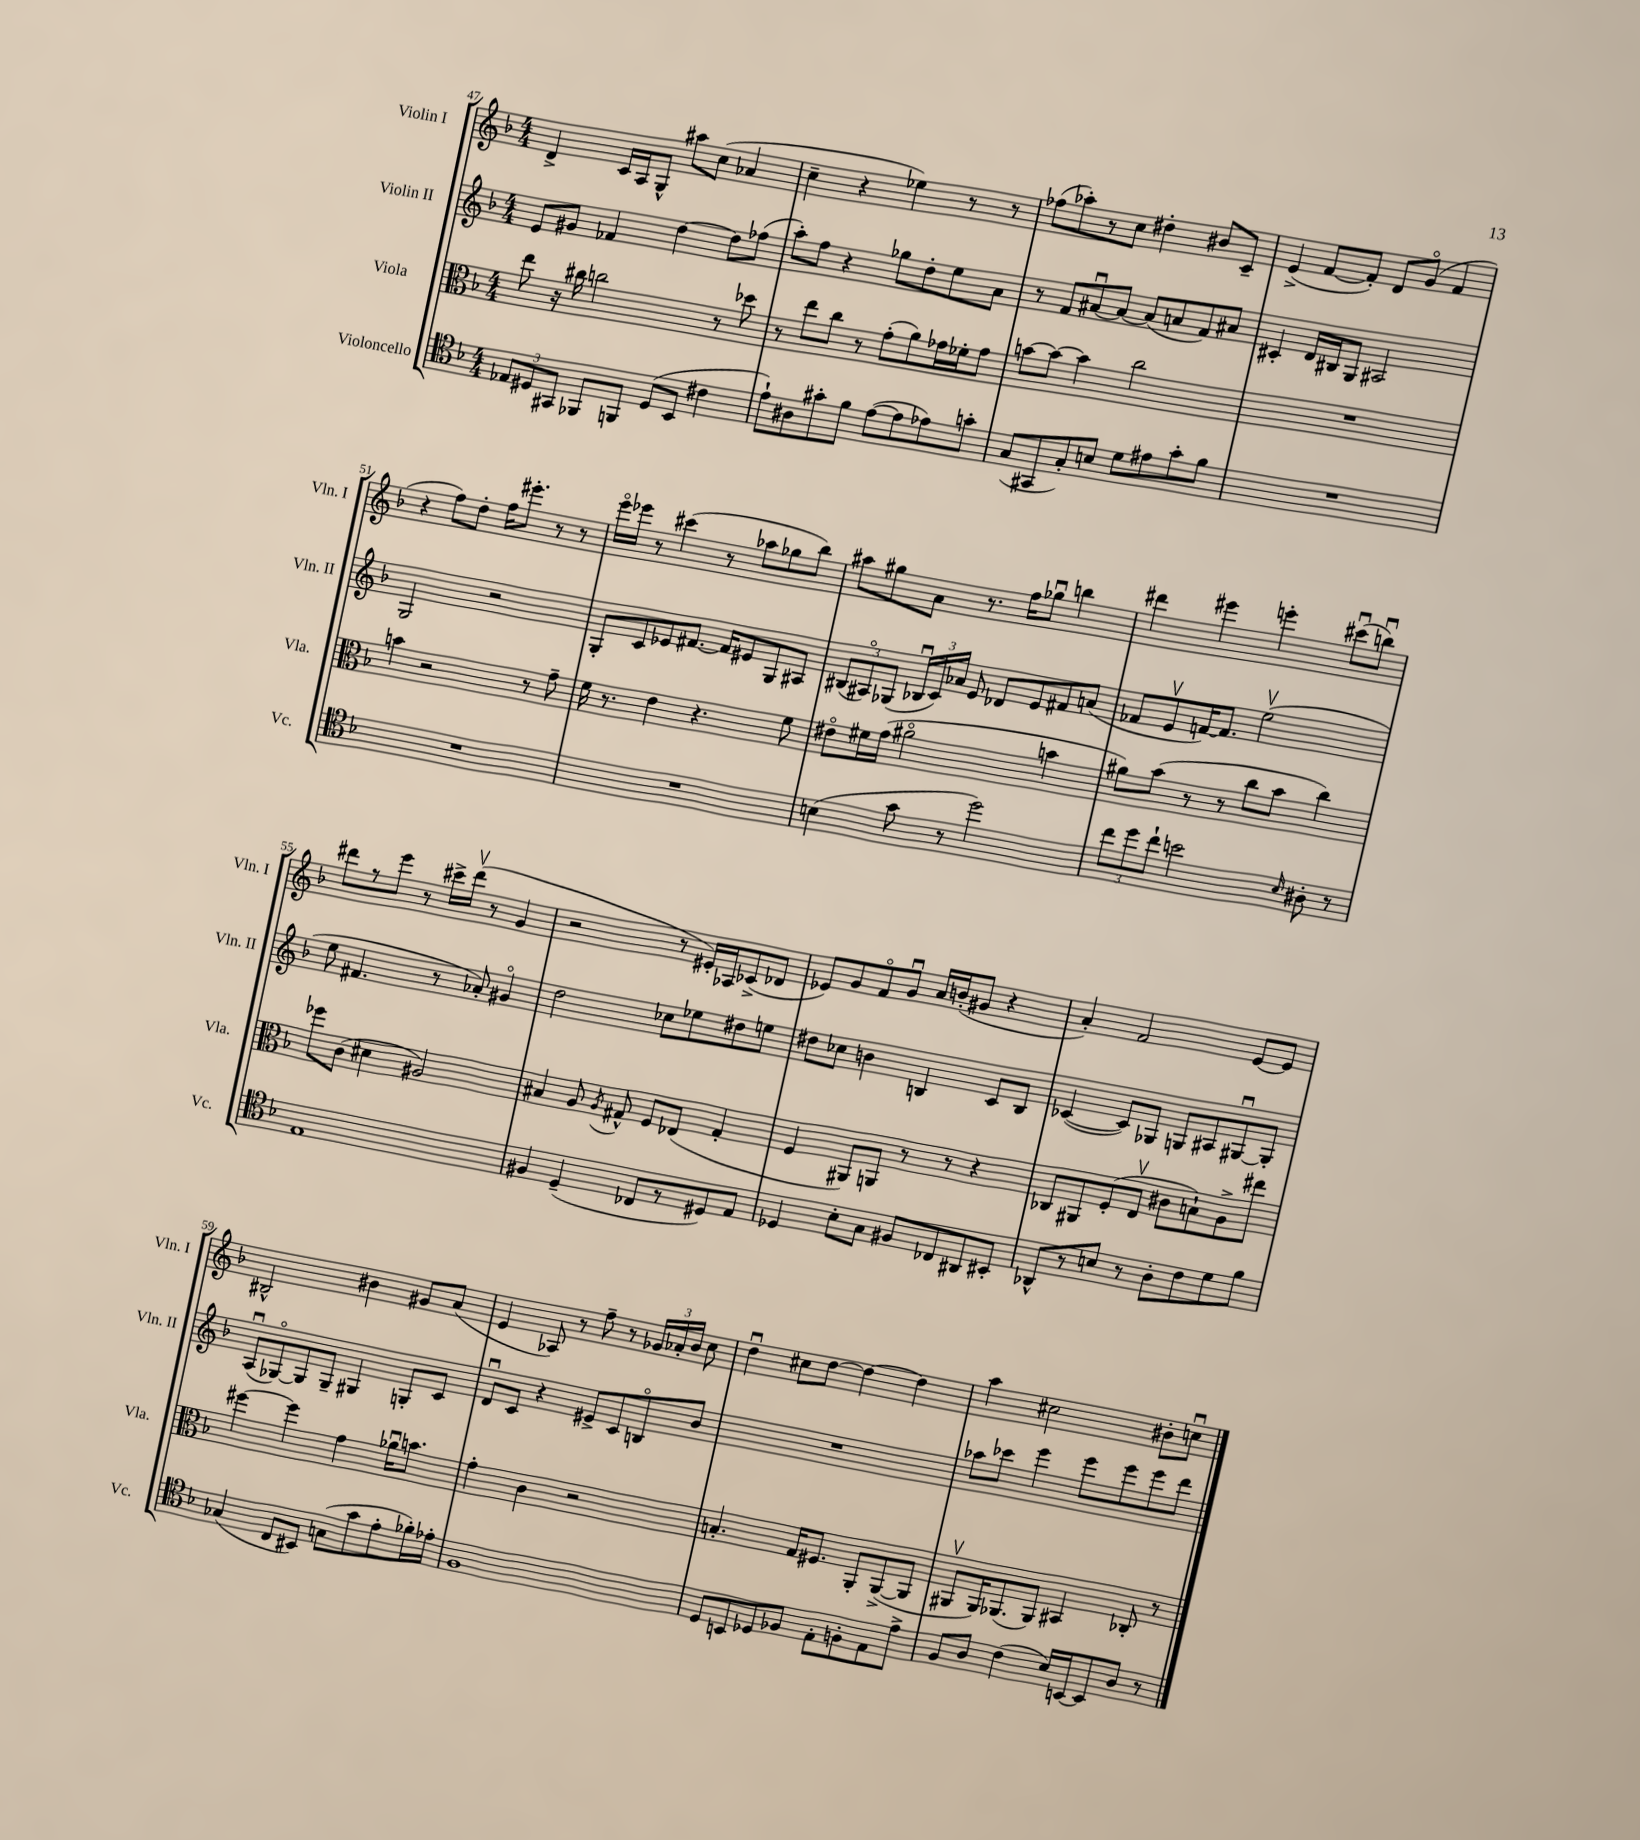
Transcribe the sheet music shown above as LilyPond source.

<<
\new StaffGroup <<
\new Staff = "s0" \with { instrumentName = "Violin I" shortInstrumentName = "Vln. I" } {
    \clef treble \key f \major \numericTimeSignature \time 4/4
    \autoBeamOff d'4-> c'16[ a16 g8]-^ ais''8[ c''8]( aes'4 |
    c''4-- r4 ees''4) r8 r8 |
    fes''8[( aes''8-.) r8 c''8] dis''4-. bis'8[ c'8]-- |
    e'4->( f'8[~ f'8]-.) d'8[ g'8]\flageolet( f'4 |
    r4 f''8[) d''8]-. f''16[ eis'''8.]-. r8 r8 |
    e'''16[\flageolet ees'''16] r8 cis'''4( r8 aes''8[ ges''8 bes''8]) |
    ais''8[ gis''8 a'8] r8. f''16[ ges''8]\downbow b''4 |
    dis'''4 eis'''4 e'''4-. cis'''8[\downbow( b''8]\downbow) |
    dis'''8[ r8 e'''8] r8 cis'''16[-> dis'''16]\upbow( r8 g'4 |
    r2 r8 eis'16[-.) aes16 ces'8->( des'8] |
    ees'8[) g'8 f'8\flageolet g'8]\downbow a'16[ b'16-.( gis'8] r4 |
    a'4-.) f'2 e'8[~ e'8] |
    bis2-^ bis'4 gis'8[ a'8]( |
    e'4 aes8) r8 f''8-- r8 \tuplet 3/2 { ges'16[ aes'16-. bes'16] } c''8 |
    d''4\downbow cis''8[ d''8]~ d''4~ d''4 |
    a''4 cis''2 bis'8[-. c''8]\downbow \bar "|." |
}
\new Staff = "s1" \with { instrumentName = "Violin II" shortInstrumentName = "Vln. II" } {
    \clef treble \key f \major \numericTimeSignature \time 4/4
    \autoBeamOff e'8[ gis'8] fes'4 d''4~ d''8[ fes''8]( |
    a''8[-.) f''8] r4 ges''8[ d''8-. e''8 a'8] |
    r8 f'8[ ais'8~\downbow ais'8]~ ais'8[( a'8 f'8) ais'8] |
    cis'4-. d'16[ bis16 g8] ais2 |
    g2 r2 |
    g8[-. c'8 ees'8 fis'8.]~ fis'16[ eis'8 g8 ais8] |
    \tuplet 3/2 { bis8[( ais8\flageolet) ges8]( } \tuplet 3/2 { bes16[\downbow c'16) aes'16] } e'8 des'8[ e'8 fis'8 a'8]( |
    fes'8[ e'8\upbow f'16~) f'8.] e''2\upbow( |
    e''8 fis'4. r8 aes'8-.) gis'4\flageolet |
    d''2 ces''8[ ees''8 dis''8 e''8] |
    dis''8[ ces''8] b'4 b4 c'8[ b8] |
    ces'4~( ces'8[) ges8] g8[ ais8 gis8~\downbow gis8]-. |
    a8[\downbow( ges8~\flageolet) ges8 ges8]-- gis4 g8[-. c'8] |
    d'8[\downbow c'8] r4 eis'8[-> c'8 b8\flageolet bes'8] |
    R1 |
    aes''8[ ces'''8] e'''4 e'''8[ e'''8 e'''8 d'''8] \bar "|." |
}
\new Staff = "s2" \with { instrumentName = "Viola" shortInstrumentName = "Vla." } {
    \clef alto \key f \major \numericTimeSignature \time 4/4
    \autoBeamOff e''8 r16 cis''16 c''2 r8 des''8 |
    r8 e''8[ c''8] r8 g'8[-.( a'8) ges'16 fes'16-. ges'8] |
    b'8[~ b'8]~ b'4 c''2 |
    R1 |
    b'4 r2 r8 g'8-- |
    f'16 r8. e'4 r4. f'8 |
    eis'8[\flageolet fis'16 g'16]( ais'2\flageolet b'4 |
    ais'8[) bes'8]( r8 r8 c''8[ bes'8] c''4) |
    fes''8[ c'8]( dis'4 ais2) |
    bis4 a8 \acciaccatura { a8 } gis8-^ f8[ ees8]( gis4-. |
    f4 ais,8[) a,8] r8 r8 r4 |
    ces8[ ais,8 f8-.( e8]\upbow cis'8[ b8-!) a8-> eis''8] |
    fis''4~ fis''4 g'4 aes'16[\downbow b'8.] |
    g'4-. c'4 r2 |
    b4.-. g16[ fis8.] a,8[-. a,8~->( a,8] |
    ais,8[\upbow ais,16) aes,8.( aes,8]) bis,4 ces8-. r8 \bar "|." |
}
\new Staff = "s3" \with { instrumentName = "Violoncello" shortInstrumentName = "Vc." } {
    \clef tenor \key f \major \numericTimeSignature \time 4/4
    \autoBeamOff \tuplet 3/2 { ees8[ dis8 gis,8] } fes,8[ f,8] dis8[( bes,8] cis'4 |
    e'8[-!) ais8 gis'8-. f'8] e'8[~( e'8 ees'8) g'8]-. |
    g8[( gis,8 g8-.) b8] d'8[ eis'8 g'8-. f'8] |
    R1 |
    R1 |
    R1 |
    b4( g'8 r8 d''2) |
    \tuplet 3/2 { c''8[ d''8 c''8]-! } b'2 \grace { bes16 } ais8-. r8 |
    e1 |
    fis4 d4--( ces8[ r8 dis8) e8] |
    des4 bes8[-. g8] fis8[ ces8 ais,8 bis,8]-. |
    aes,8[-^ r8 b8] r8 a8[-. c'8 d'8 f'8] |
    ges4( c8[ bis,8]) g8[( g'8 e'8-. fes'16-.) ees'16]-. |
    f1 |
    d8[ b,8 des8 fes8] e8[-. f8-. e8 e'8]-> |
    f8[ a8] c'4( bes16[) b,16~ b,8 a8] r8 \bar "|." |
}
>>
>>
\layout { \context { \Score currentBarNumber = #47 } }
